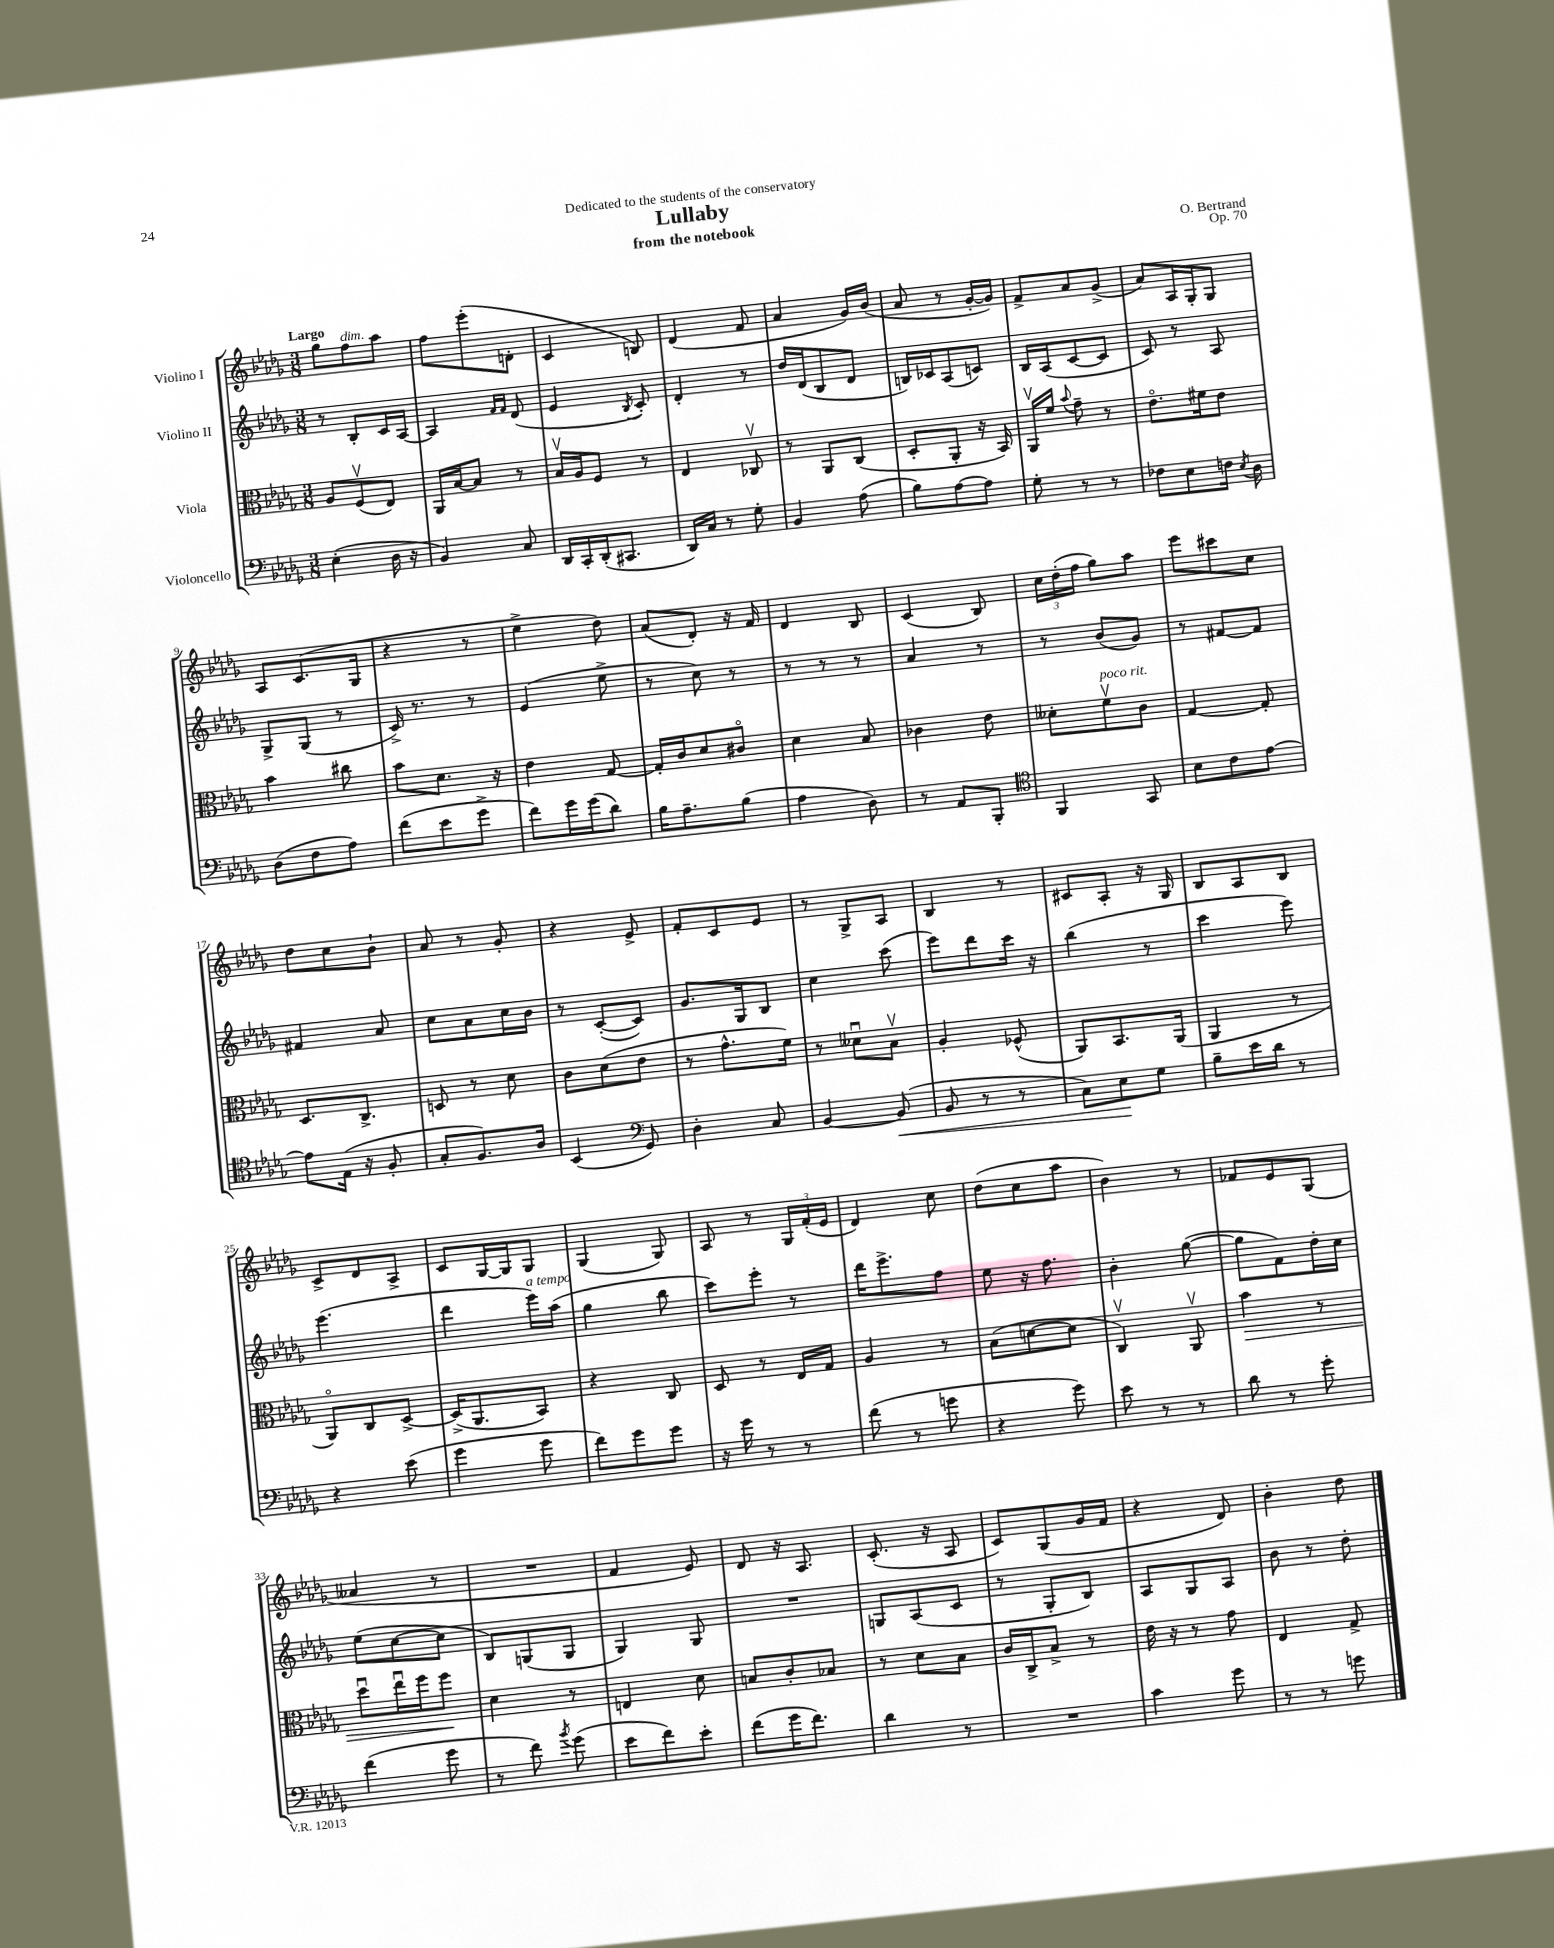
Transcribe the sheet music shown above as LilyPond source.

\header { title = "Lullaby" composer = "O. Bertrand" subtitle = "from the notebook" dedication = "Dedicated to the students of the conservatory" opus = "Op. 70" }
<<
\new StaffGroup <<
\new Staff = "s0" \with { instrumentName = "Violino I" } {
    \clef treble \key des \major \numericTimeSignature \time 3/8 \tempo "Largo"
    \autoBeamOff ges''8[ f''8^\markup { \italic "dim." } aes''8] |
    f''8[ ees'''8-.( d'8]-. |
    c'4 b8) |
    des'4( f'8 |
    aes'4 ges'16[) bes'16]( |
    aes'8 r8 ges'16[~-. ges'16]) |
    f'8[-> aes'8 ges'8]->( |
    aes'8[) aes16 ges16-. ges8] |
    aes8[ c'8.( ges16] |
    r4 r8 |
    ees''4-> des''8) |
    aes'8[( des'8]-.) r16 f'16 |
    des'4 bes8 |
    c'4( bes8) |
    \tuplet 3/2 { c''16[ des''16-.( f''16] } ges''8[) aes''8] |
    ees'''8[ cis'''8 c''8] |
    des''8[ c''8 bes'8]-! |
    aes'8 r8 ges'8-. |
    r4 ees'8-> |
    f'8[-. c'8 ees'8] |
    r8 ges8[-> aes8] |
    bes4 r8 |
    cis'8[ aes8]-. r16 ges16 |
    bes8[ aes8 bes8] |
    c'8[-> des'8 aes8]-> |
    c'8[ ges16~ ges16 ges8] |
    ges4( ges8) |
    aes8 r8 \tuplet 3/2 { ges16[ f'16-.( ees'16] } |
    des'4) c''8 |
    des''8[( c''8 aes''8] |
    bes'4) r8 |
    fes'8[ ees'8 ges8]( |
    aeses'4 r8 |
    R4. |
    f'4 ees'8) |
    des'8 r16 aes8. |
    c'8.-.( r16 aes8 |
    c'8[) ges8( ges'16 f'16] |
    r4 des'8) |
    bes'4-. des''8 \bar "|." |
}
\new Staff = "s1" \with { instrumentName = "Violino II" } {
    \clef treble \key des \major \numericTimeSignature \time 3/8
    \autoBeamOff r8 bes8[-. c'16 aes16]~ |
    aes4 \grace { f'16[ f'16] } des'8( |
    ees'4 \acciaccatura { bes8 } c'8-.) |
    des'4-. r8 |
    des''16[ des'16( bes8 des'8] |
    b16[) ces'16 aes8( c'8]) |
    bes16[ aes16( c'8~ c'8] |
    c'8) r8 aes8 |
    ges8[-> ges8]( r8 |
    c'16->) r8. r8 |
    ees'4( ees''8-> |
    r8 c''8) r8 |
    r8 r8 r8 |
    aes'4 r8 |
    r8 bes'8[( ges'8]) |
    r8 fis'8[~ fis'8] |
    fis'4 aes'8 |
    c''8[ aes'8 c''16 bes'16] |
    r8 c'8[~-.( c'8]) |
    ges'8.[ ges16 bes8] |
    c''4 c'''8( |
    ees'''8[) des'''8 c'''16] r16 |
    bes''4( r8 |
    c'''4 ees'''8) |
    ees'''4.( |
    des'''4 ees'''16[^\markup { \italic "a tempo" }) aes''16]( |
    ges''4 bes''8 |
    c'''8[) ees'''8]-. r8 |
    des'''16[ ees'''8.-> f''8] |
    ees''8 r16 f''8. |
    bes'4-. ges''8~( |
    ges''8[ f'8) des''16-. c''16] |
    ees''8[( c''8~ c''8] |
    bes8[) g8( g8] |
    ges4) ges8 |
    R4. |
    g8[ aes8( c'8] |
    r8 ges8[-. bes8]) |
    aes8[ ges8 aes8] |
    bes'8 r8 des''8-. \bar "|." |
}
\new Staff = "s2" \with { instrumentName = "Viola" } {
    \clef alto \key des \major \numericTimeSignature \time 3/8
    \autoBeamOff aes8[ f8\upbow( ees8]) |
    aes,16[ bes16~ bes8] r8 |
    bes16[\upbow aes16 f8] r8 |
    ees4 ces8\upbow |
    r8 aes,8[ c8]( |
    des8[-. aes,8]-. r16 bes,16) |
    aes,16[\upbow f'16] \appoggiatura { bes'8 } ges'8-- r8 |
    ees'8.[\flageolet fis'16 ees'8] |
    bes'4 cis''8 |
    bes'8[ des'8.] r16 |
    ees'4 ges8~ |
    ges16[-. c'16 des'8 cis'8]\flageolet |
    des'4 bes8 |
    ces'4 ees'8 |
    deses'8[-. f'8\upbow^\markup { \italic "poco rit." } c'8] |
    ges4~ ges8-. |
    des8.[ c8.]-> |
    d8 r8 des'8 |
    c'8[ des'8( ees'8] |
    r8 ges'8.[-^ f'16]) |
    r8 deses'8[\downbow bes8]\upbow |
    aes4-. fes8-^( |
    aes,8[) bes,8. aes,16]( |
    aes,4 r8 |
    aes,8[\flageolet) c8 des8]~-> |
    des16[->( aes,8. bes,8]) |
    r4 c8 |
    des8 r8 ees16[ ges16] |
    aes4 r8 |
    bes8[( d'8~ d'8] |
    c4\upbow) aes,8\upbow |
    bes'4\> r8 |
    des''8[\downbow ees''16\downbow f''16 f''8]\! |
    des'4 r8 |
    e4 des'8 |
    b8[ c'8-. bes8] |
    r8 des'8[ bes8] |
    c'16[ c16-> bes8]-> r8 |
    ees'16 r16 r8 ges'8 |
    ees4 ges8-> \bar "|." |
}
\new Staff = "s3" \with { instrumentName = "Violoncello" } {
    \clef bass \key des \major \numericTimeSignature \time 3/8
    \autoBeamOff ees4-.( des16 r16 |
    bes,4) c8 |
    des,16[ c,16-. des,16-.( cis,8.] |
    des,16[) c16] r8 ges8-. |
    bes,4 aes8( |
    bes8[) aes8~ aes8] |
    ges8-. r8 r8 |
    fes8[ ees8 f16] \acciaccatura { ees8 } des16 |
    des8[( f8 aes8]) |
    f'8[( ees'8 ges'8]-> |
    f'8[) ges'16 ges'16( des'8]) |
    bes16[ aes8.-- bes8]( |
    aes4 des8) |
    r8 aes,8[ bes,,8]-. |
    \clef tenor f,4 ges,8 |
    bes8[ c'8 ees'8]~ |
    ees'8[ ees16]( r16 f8-. |
    ges8[-. f8.) aes16] |
    bes,4( \clef bass ges,8) |
    des4-. c8 |
    bes,4~ bes,8\<( |
    bes,8 r8 r8 |
    c8[) ees8\! ges8] |
    bes8[-- ees'16 des'16] r8 |
    r4 ees'8( |
    ges'4 ges'8 |
    f'8[) ges'8 ges'8] |
    r16 ges'16 r8 r8 |
    f'8( r8 g'8 |
    r4 ges'8) |
    ees'8 r8 r8 |
    des'8 r8 ges'8-. |
    f'4( ges'8 |
    r8 f'8) \acciaccatura { bes'8 } ges'8( |
    ees'8[ f'8) ees'8]-. |
    f'8[( ges'16 f'8.]) |
    des'4 r8 |
    R4. |
    c'4 ges'8 |
    r8 r8 g'8 \bar "|." |
}
>>
>>
